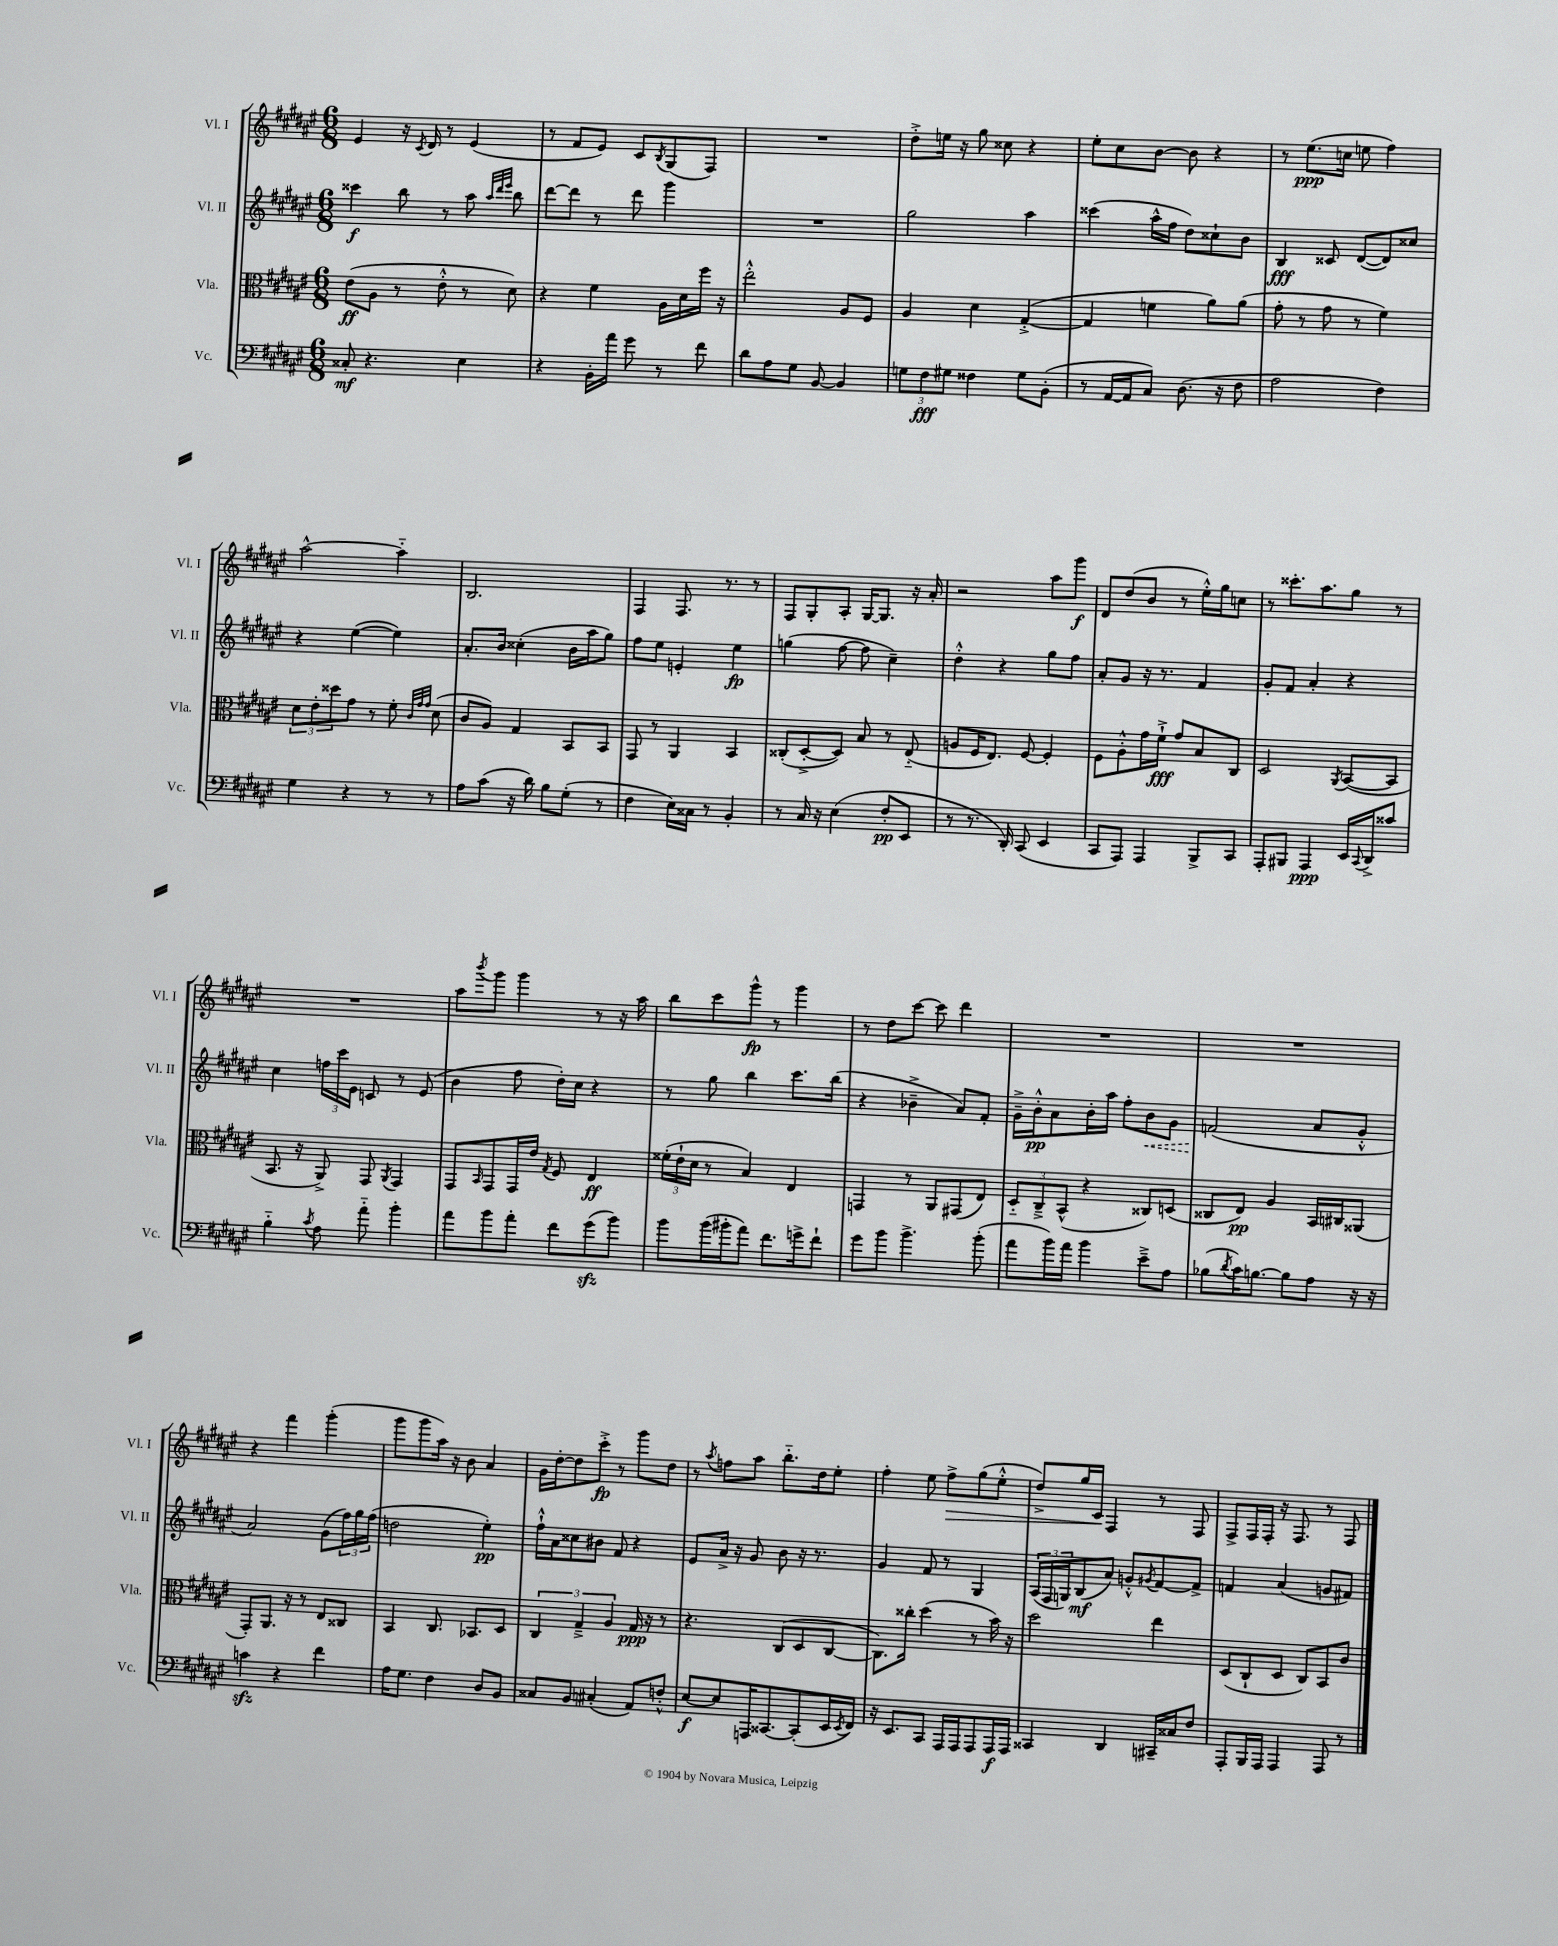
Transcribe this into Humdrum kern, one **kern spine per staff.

**kern	**kern	**kern	**kern
*staff4	*staff3	*staff2	*staff1
*clefF4	*clefC3	*clefG2	*clefG2
*k[f#c#g#d#a#e#]	*k[f#c#g#d#a#e#]	*k[f#c#g#d#a#e#]	*k[f#c#g#d#a#e#]
*M6/8	*M6/8	*M6/8	*M6/8
8C##'	(8e#	4ccc##	4e#
4.r	8A#	.	.
.	8r	8bb	16r
.	.	.	8qc#
.	.	.	16d#
.	8e#'^^	8r	8r
4E#	8r	8aa#	(4e#
.	.	32qqaa#	.
.	.	32qqddd#	.
.	.	32qqeee#	.
.	8d#)	8bb	.
=	=	=	=
4r	4r	[8ddd#	8r
.	.	8ddd#]	8f#
16BB'	4f#	8r	8e#)
16a#	.	.	.
8g#	.	8ddd#	8c#
.	.	.	8qB
8r	16A#	4ggg#	(8G#
.	16d#	.	.
8f#	16ff#	.	8F#)
.	16r	.	.
=	=	=	=
8d#	2ee#'^^	2.r	2.r
8A#	.	.	.
8G#	.	.	.
[8BB	.	.	.
4BB]	8A#	.	.
.	8F#	.	.
=	=	=	=
12G	4A#	2gg#	8dd#'^
12F#	.	.	.
.	.	.	16ee
12G#	.	.	.
.	.	.	16r
4F##	4d#	.	8gg#
.	.	.	8cc##
8G#	([4G#'^	4aa#	4r
(8BB'	.	.	.
=	=	=	=
8r	4G#]	(4ccc##	8ee#'
[16AA#	.	.	8cc#
16AA#]	.	.	.
8C#)	4f	16aa#^^	[8b
.	.	16ff#	.
(8.D#	.	8dd#)	8b]
.	8a#)	8cc##`	4r
16r	.	.	.
8F#	(8a#	8b	.
=	=	=	=
2A#	8g#'	4B	8r
.	8r	.	(8.ee#
.	8g#	8c##	.
.	.	.	16cc
.	8r	([8d#	8ee
4F#)	4f#)	8d#])	4ff#)
.	.	8cc##	.
=	=	=	=
4G#	12d#	4r	[2aa#^^
.	12e#'	.	.
.	12dd##	.	.
4r	8g#	([4ee#	.
.	8r	.	.
8r	8f#'	4ee#])	4aa#'~]
.	32qqc#	.	.
.	32qqg#	.	.
.	32qqg#	.	.
8r	(8d#	.	.
=	=	=	=
8A#	8c#	8.a#'	2.B
(8c#	8A#)	.	.
.	.	16b	.
16r	4G#	(4cc##'	.
16d#)	.	.	.
8B	.	.	.
(8G#'	8BB	16b	.
.	.	16aa#	.
8r	8BB	8gg#)	.
=	=	=	=
4F#	8GG#	8ff#	4F#
.	8r	8ee#	.
16E#)	4AA#	4e'	8.F#
16C##	.	.	.
8r	.	.	.
.	.	.	8.r
4BB'	4BB	4ee#	.
.	.	.	8r
=	=	=	=
8r	(8C##'	(4gg	8F#
16C#	[8D#'^	.	8G#'
16r	.	.	.
(4E#	8D#])	[8ff#	8A#'
.	8B	8ff#]	[16G#
.	.	.	8.G#]
8F#'	8r	4cc#~)	.
8EE#	(8E#'~	.	16r
.	.	.	16a#'
=	=	=	=
8r	8A	4dd#'^^	2r
8.r	16F#	.	.
.	8.E#)	.	.
.	.	4r	.
16DD#')	.	.	.
(8CC#	[8F#	.	.
4EE#	4F#']	8gg#	8aa#
.	.	8ff#	8ggg#
=	=	=	=
8CC#	8F#	8a#'	8d#
8AAA#)	8A#'^^	8g#	(8dd#
4AAA#	16g#	16r	8b
.	16f#`^	8.r	.
.	8g#	.	8r
8BBB^	8B	4f#	16ee#'^^)
.	.	.	16gg#
8CC#	8C#	.	8cc
=	=	=	=
8AAA#'	2D#	8g#'	8r
8BBB#	.	8f#	8.ccc##'
4AAA#	.	4a#'	.
.	.	.	8.aa#
.	8qAA#	.	.
16EE#	([8BB	4r	8gg#
8qqCC#	.	.	.
16DD#^	.	.	.
8c##	8BB]	.	8r
=	=	=	=
4B'~	8.BB	4cc#	2.r
.	16r	.	.
8qc#	.	.	.
8A#	8AA#^)	24ff	.
.	.	24ccc#	.
.	.	24e#	.
8a#'~	8GG#	8c	.
.	8qAA#	.	.
4b'	4GG#	8r	.
.	.	(8e#	.
=	=	=	=
8a#	8GG#	4b	8aa#
.	16qqBB	.	8qbbb
8b	8GG#	.	8ggg#
8a#'	16GG#	8ff#	4ggg#
.	16e#	.	.
.	8qG#	.	.
8f#	8F#	16dd#')	.
.	.	16cc#	.
(8g#	4E#	4r	8r
8b)	.	.	16r
.	.	.	16aa#
=	=	=	=
8b	(24f##'	8r	8bb
.	24e#`	.	.
.	24d#	.	.
(16b	8r	8gg#	8ccc#
16b#'	.	.	.
8a#)	4B)	4bb	8ggg#^^
8.f#	.	.	8r
.	4E#	8.ccc#	4ggg#
16g^	.	.	.
8f#`	.	.	.
.	.	(16bb	.
=	=	=	=
8g#	4GG	4r	8r
8b	.	.	8dd#
4.b^	8r	4b-~^	[8ccc#
.	8AA#	.	8ccc#]
.	(8GG#	8a#)	4ddd#
(8b'	8E#)	8f#'	.
=	=	=	=
8a#	12D#'~	16g#~^	2.r
.	.	16b'^^	.
.	12C#~^	.	.
16b)	.	8a#	.
.	(12BB^^	.	.
16a#	.	.	.
4b	4r	16b'	.
.	.	16aa#	.
.	.	8ff#'	.
8e#~^	8C##)	8b	.
8A#	(8D	8g#	.
=	=	=	=
(8B-	8C##	(2f	2.r
8qd#	.	.	.
16c#)	8E#)	.	.
[8.B	.	.	.
.	4A#	.	.
8B]	.	.	.
8A#	16BB	8a#	.
.	16C#	.	.
16r	(8AA##	8g#'^^	.
16r	.	.	.
=	=	=	=
4c	8GG#')	2a#)	4r
.	8.AA#	.	.
4r	.	.	4fff#
.	16r	.	.
.	8r	.	.
4f#	8E#	(8g#	(4ggg#'
.	8C##	24ff#)	.
.	.	24gg#	.
.	.	(24ff#	.
=	=	=	=
16A#	4BB	2dd	8ggg#
8.G#	.	.	.
.	.	.	8ggg#
4F#	8.C#	.	16aa#)
.	.	.	16r
.	.	.	8b
.	8.BB-	.	.
8D#	.	4ee#')	4a#
8BB	8D#	.	.
=	=	=	=
8C##	6C#	16ff#`^^	16g#
.	.	16a#	[16dd#'
8BB	.	8cc##	8dd#]
.	6G#~^	.	.
(4C#'	.	8b#	8ccc#'^
.	6A#	.	.
.	.	8f#	8r
8AA#)	16G#	4r	8ggg#
.	16r	.	.
8F'^^	8r	.	8dd#
=	=	=	=
[8E#	4.r	8e#	8r
.	.	.	8qaa#
8E#]	.	16a#^	8ff
.	.	16r	.
16AAA	.	8g#	8aa#
[8.CC##	.	.	.
.	(8C#	8b	8.bb'~
(8CC##']	8D#	16r	.
.	.	8.r	16dd#
16EE#	[8C#	.	8ee#'
8qEE#	.	.	.
16FF#)	.	.	.
=	=	=	=
16r	8.C#])	4g#	4ff#'
8.EE#	.	.	.
.	16cc##'	.	.
8CC#	(4dd#	8f#	8ee#
16AAA#	.	8r	8ff#^
16AAA#	.	.	.
8AAA#	8r	4G#	(8gg#
16AAA#	16b)	.	8ee#'^^
16AAA#	16r	.	.
=	=	=	=
4CC##	2dd#	(24A#	8dd#^)
.	.	24F#	.
.	.	24G)	.
.	.	(8B	16gg#
.	.	.	16c#
4DD#	.	8a#)	4F#
.	.	8g'^^	.
.	.	8qg#	.
16CC#~	4ee#	[8f#	8r
16C##	.	.	.
8F#	.	8f#^]	8F#
=	=	=	=
8AAA#'	(8D#	4f	8F#^
16BBB	8C#`	.	16F#
16AAA#	.	.	16F#'
4AAA#	8D#	(4a#	16r
.	.	.	8.F#
.	8C#)	.	.
8AAA#	8BB	8g	8r
8r	8c#	8f#)	8F#
==	==	==	==
*-	*-	*-	*-
